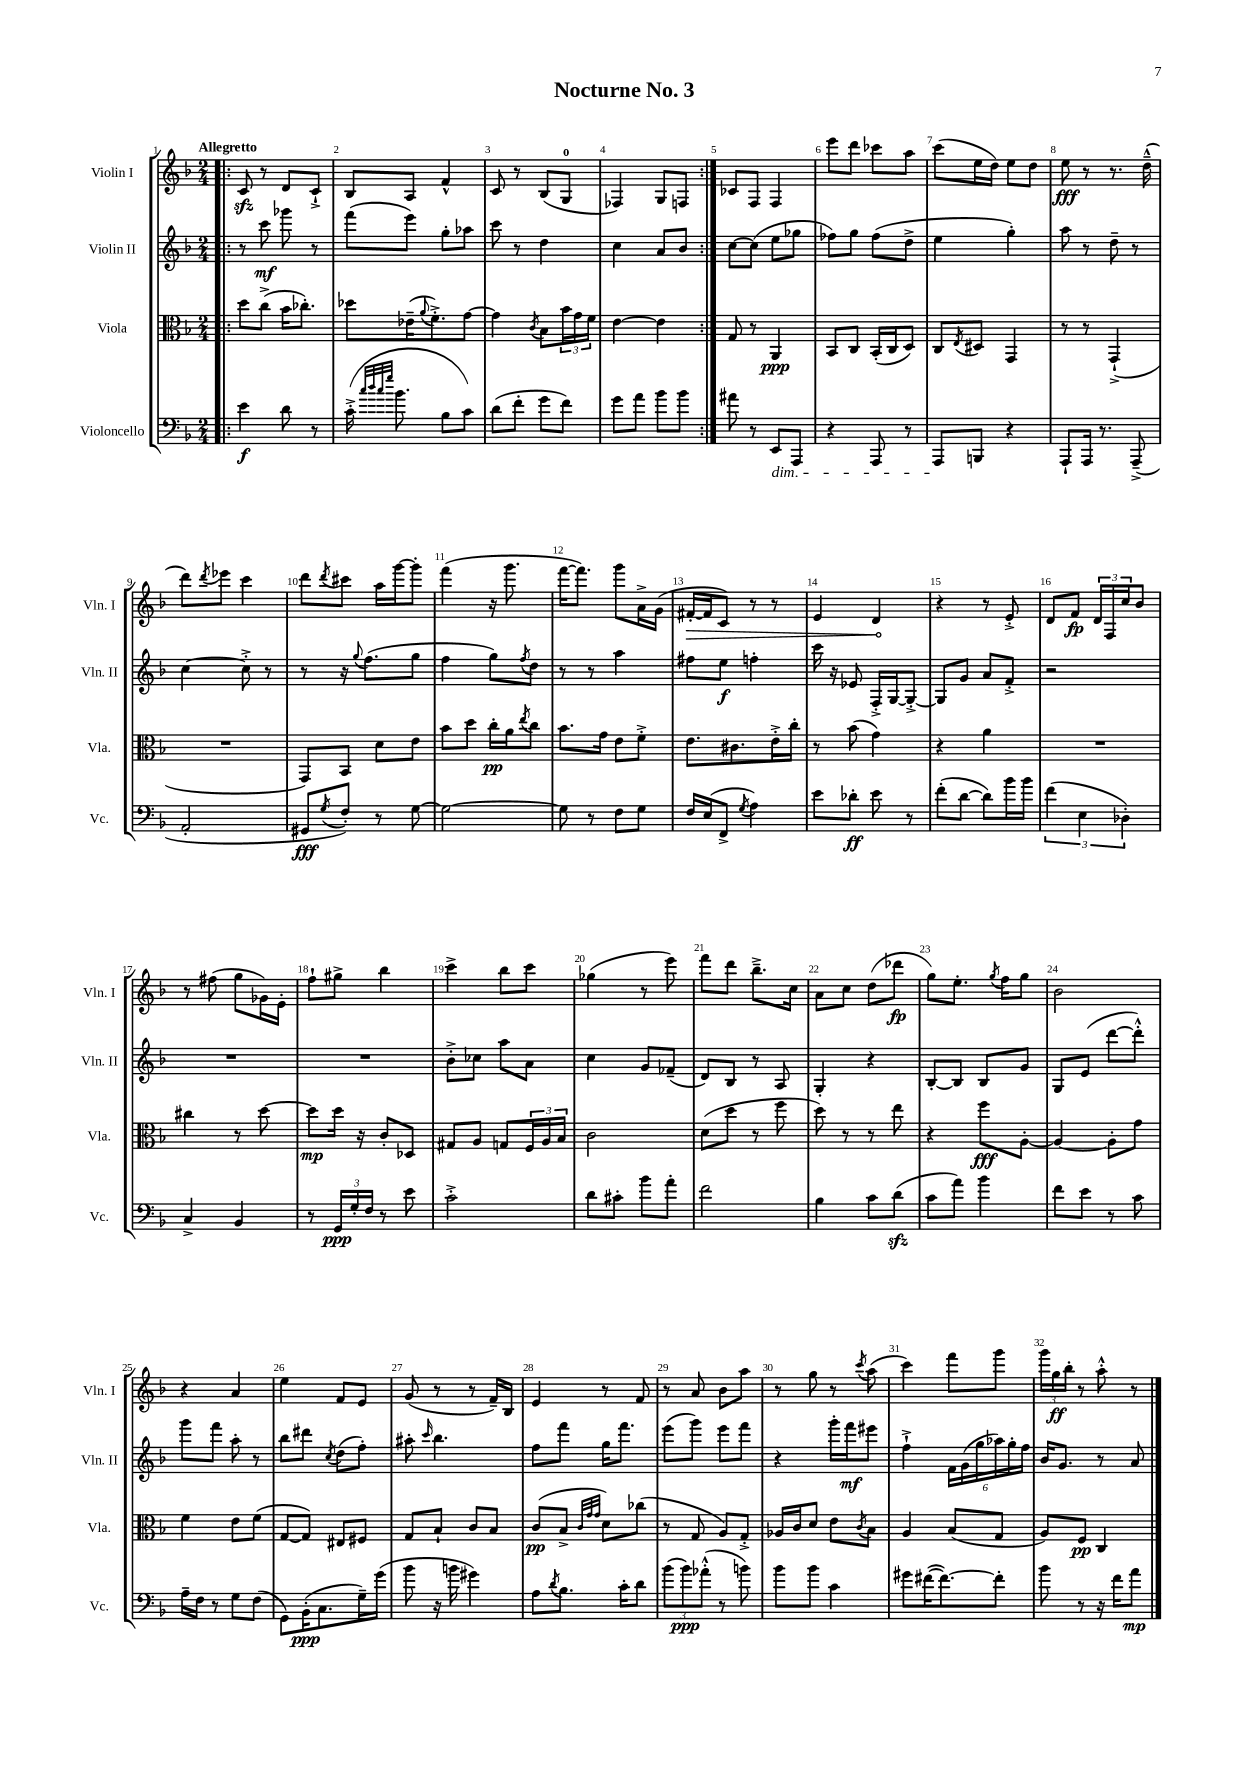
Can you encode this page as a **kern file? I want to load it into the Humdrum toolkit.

**kern	**kern	**kern	**kern
*staff4	*staff3	*staff2	*staff1
*clefF4	*clefC3	*clefG2	*clefG2
*k[b-]	*k[b-]	*k[b-]	*k[b-]
*M2/4	*M2/4	*M2/4	*M2/4
=!|:	=!|:	=!|:	=!|:
4e	8dd	8r	8c
.	(8cc^	8ccc	8r
8d	16b-	8ggg-	8d
.	8.cc-')	.	.
8r	.	8r	8c`^
=	=	=	=
(16c'^	8dd-	(8fff	8B-
32qqcc	.	.	.
32qqdd	.	.	.
32qqcc	.	.	.
32qqgg	.	.	.
8.b-	.	.	.
.	(16e-~	8eee)	8A
.	8qqa	.	.
.	8.f'^)	.	.
8B-	.	8gg'	4f^^
8c)	[8g	8aa-	.
=	=	=	=
(8d	4g]	8ccc	8c
8f'	.	8r	8r
.	8qc	.	.
8g	8B-	4dd	(8B-
8f)	24b-	.	8G
.	24g	.	.
.	24f	.	.
=	=	=	=
8g	[4e	4cc	4F-)
8a	.	.	.
8b-	4e]	8a	8G
8b-	.	8b-	8F
=:|!	=:|!	=:|!	=:|!
8a#	8G	[8cc	8c-
8r	8r	(8cc]	8F
8EE	4AA	8ee	4F
8AAA	.	8gg-	.
=	=	=	=
4r	8BB-	8ff-)	8eee
.	8C	8gg	8ddd
8AAA	(16BB-'	(8ff-	8ccc-
.	16C	.	.
8r	8D)	8dd^	8aa
=	=	=	=
8AAA	8C	4ee	(8ccc
.	8qE	.	.
8BBB	8D#	.	16ee
.	.	.	16dd)
4r	4GG	4gg')	8ee
.	.	.	8dd
=	=	=	=
8AAA`	8r	8aa	8ee
16AAA	8r	8r	8r
8.r	.	.	.
.	(4GG`^	8dd~	8.r
(8AAA~^	.	8r	.
.	.	.	(16dd~^^
=	=	=	=
2AA'	2r	[4cc	8ddd)
.	.	.	8qddd
.	.	.	8eee-
.	.	8cc'^]	4ccc
.	.	8r	.
=	=	=	=
8GG#	8GG)	8r	8ddd
8qG	.	.	8qddd
8F')	8BB-	16r	8ccc#
.	.	8qqgg	.
.	.	(8.ff	.
8r	8d	.	16aa
.	.	.	[16ggg
[8G	8e	8gg	8ggg']
=	=	=	=
2G_	8b-	4ff	(4fff
.	8dd	.	.
.	16cc'	8gg)	16r
.	16a	.	8.ggg
.	8qee	8qff	.
.	8cc	8dd	.
=	=	=	=
8G]	8.b-	8r	[16fff
.	.	.	8.fff])
8r	.	8r	.
.	16g	.	.
8F	8e	4aa	8ggg
8G	8f'^	.	16a^
.	.	.	(16g
=	=	=	=
16F	8.e	8ff#	[16f#'
(16E	.	.	16f#]
8FF^	.	8ee	8c)
.	8.c#	.	.
8qG	.	.	.
4A)	.	4ff'	8r
.	16e'^	.	8r
.	16cc'	.	.
=	=	=	=
8e	8r	16ccc	4e
.	.	16r	.
8d-'	(8b-	8e-	.
8e	4g)	16F'^	4d
.	.	[16G	.
8r	.	8G'^_	.
=	=	=	=
(8f'	4r	8G]	4r
[8d	.	8g	.
8d])	4a	8a	8r
16b-	.	8f'^	8e'^
16b-	.	.	.
=	=	=	=
(6f	2r	2r	8d
.	.	.	8f
6E	.	.	.
.	.	.	24d
.	.	.	24F
6D-')	.	.	24cc
.	.	.	8b-
=	=	=	=
4C^	4cc#	2r	8r
.	.	.	(8ff#
4BB-	8r	.	8gg
.	[8dd	.	16g-)
.	.	.	16e'
=	=	=	=
8r	8dd]	2r	8ff`
24GG	16dd	.	8gg#^
24G'	.	.	.
.	16r	.	.
24F	.	.	.
8r	8c'	.	4bb-
8e	8D-	.	.
=	=	=	=
2c'^	8G#	8b-'^	4ccc^
.	8A	8cc-	.
.	8G	8aa	8bb-
.	24F	8a	8ccc
.	24A	.	.
.	24B-	.	.
=	=	=	=
8d	2c	4cc	(4gg-
8c#'	.	.	.
8b-	.	8g	8r
8a'	.	(8f-~	8eee)
=	=	=	=
2f	(8d	8d)	8fff
.	8dd	8B-	8ddd
.	8r	8r	8.bb-~^
.	8ff	8A	.
.	.	.	16cc
=	=	=	=
4B-	8dd)	4G'	8a
.	8r	.	8cc
8c	8r	4r	(8dd
(8d	8ee	.	8ddd-
=	=	=	=
8c	4r	[8B-'	8gg)
8a)	.	8B-]	8.ee'
4b-	8ff	8B-	.
.	.	.	8qgg
.	.	.	16ff
.	[8A'	8g	8gg
=	=	=	=
8f	4A_	8G	2b-
8e	.	(8e	.
8r	8A']	[8ddd	.
8c	8g	8ddd'^^])	.
=	=	=	=
16A~	4f	8ggg	4r
16F	.	.	.
8r	.	8fff	.
8G	8e	8aa'	4a
(8F	(8f	8r	.
=	=	=	=
8GG)	[8G	8bb-	4ee
(16BB-'	8G])	8ddd#	.
8.C	.	.	.
.	.	8qcc	.
.	8E#	(8dd	8f
16G~)	8F#	8ff')	8e
(16g	.	.	.
=	=	=	=
8b-	8G	8aa#'	(8g
.	.	16qqccc	.
16r	8B-`	4.bb-	8r
16b	.	.	.
4g#)	8c	.	8r
.	8B-	.	16f~)
.	.	.	16B-
=	=	=	=
8A	(8c	8ff	4e
8qd	.	.	.
8.B-	8B-^	8fff	.
.	32qqc	.	.
.	32qqg	.	.
.	32qqg	.	.
.	8d)	16gg	8r
16c'	.	8.fff	.
8d	(8cc-	.	8f
=	=	=	=
(12b-	8r	(8eee	8r
12b-)	.	.	.
.	8G	8ggg)	8a
(12a-'^^	.	.	.
8r	8A)	8eee	8b-
8b)	8G'^	8fff	8aa
=	=	=	=
8b-	16A-	4r	8r
.	16c	.	.
8b-	8d	.	8gg
4c	8e	16ggg'	8r
.	.	16fff	.
.	8qc	.	8qccc
.	8B-	8eee#	(8aa
=	=	=	=
8g#	4A	4ff`^	4ccc)
([16f#	.	.	.
8.f#_)	.	.	.
.	(8B-	24f	8fff
.	.	(24g	.
.	.	24gg	.
8f#']	8G	24aa-)	8ggg
.	.	24gg'	.
.	.	24ff	.
=	=	=	=
8b-	8A)	16b-	24ggg
.	.	.	24gg
.	.	8.g	.
.	.	.	24bb-'
8r	8F	.	8r
16r	4C	8r	8aa'^^
16f	.	.	.
8a	.	8a	8r
==	==	==	==
*-	*-	*-	*-
